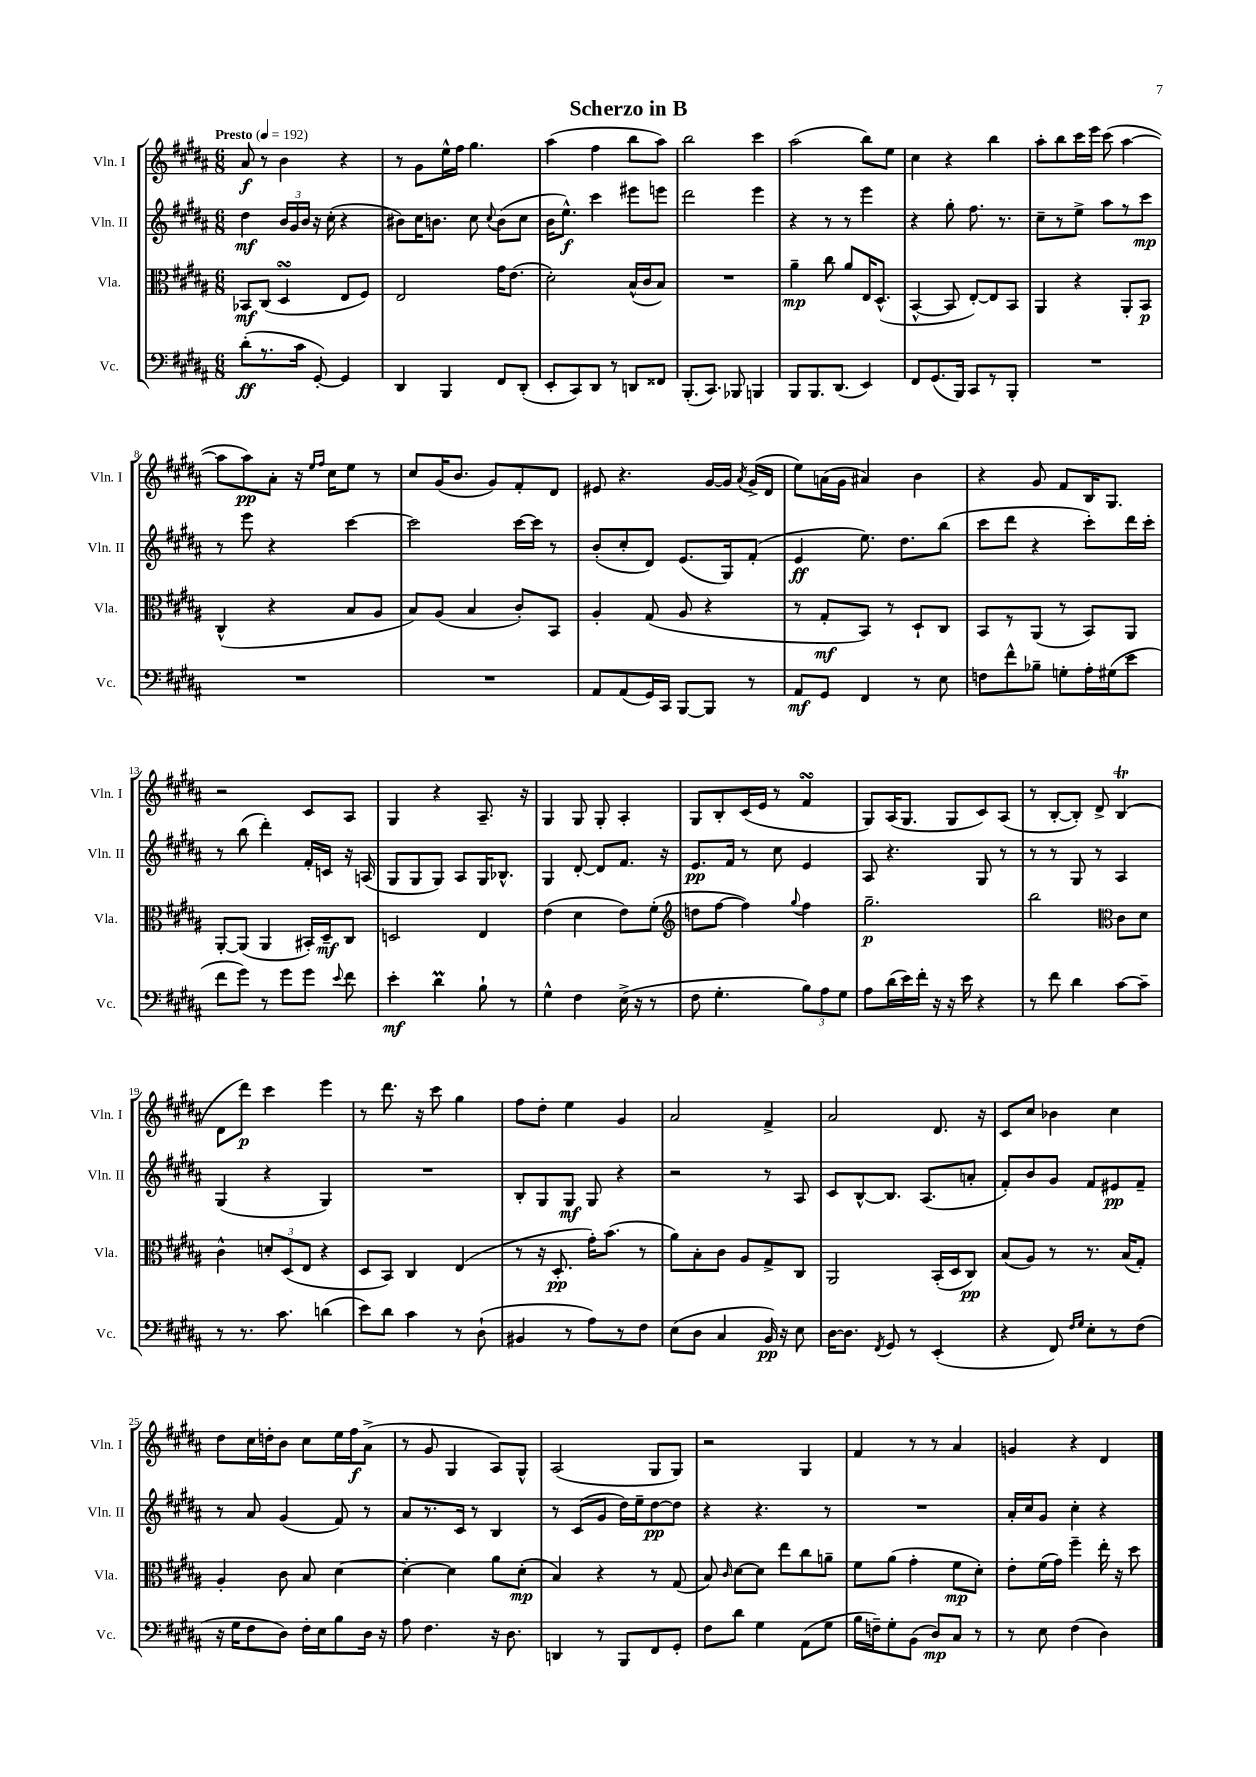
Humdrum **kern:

**kern	**kern	**kern	**kern
*staff4	*staff3	*staff2	*staff1
*clefF4	*clefC3	*clefG2	*clefG2
*k[f#c#g#d#a#]	*k[f#c#g#d#a#]	*k[f#c#g#d#a#]	*k[f#c#g#d#a#]
*M6/8	*M6/8	*M6/8	*M6/8
*MM192	*MM192	*MM192	*MM192
(8d#'	8BB-	4dd#	8a#
8.r	(8C#	.	8r
.	4D#	24b	4b
.	.	24g#	.
16c#	.	.	.
.	.	24b	.
[8GG#')	.	16r	.
.	.	(16cc#'	.
4GG#]	8E	4r	4r
.	8F#)	.	.
=	=	=	=
4DD#	2E	8b#)	8r
.	.	16cc#	8g#
.	.	8.b	.
4BBB	.	.	16ee^^
.	.	.	16ff#
.	.	8cc#	4.gg#
.	.	8qqcc#	.
8FF#	16g#	(8b	.
.	(8.e	.	.
(8DD#'	.	8cc#	.
=	=	=	=
8EE'	2d#')	16b	(4aa#
.	.	8.ee^^)	.
8CC#)	.	.	.
8DD#	.	4ccc#	4ff#
8r	.	.	.
8DD	(16B^^	8eee#	8bb
.	16c#	.	.
8FF##	8B)	8eee	8aa#)
=	=	=	=
(8.BBB'	2.r	2ddd#	2bb
8.CC#)	.	.	.
8BBB-	.	.	.
4BBB	.	4eee	4ccc#
=	=	=	=
8BBB	4a#~	4r	(2aa#
8.BBB	.	.	.
.	8cc#	8r	.
(8.DD#	.	.	.
.	8a#	8r	.
4EE)	16E	4eee	8bb)
.	(8.D#^^	.	.
.	.	.	8ee
=	=	=	=
8FF#	[4BB^^	4r	4cc#
(8.GG#	.	.	.
.	8BB]	8gg#'	4r
16BBB)	.	.	.
8CC#	[8E')	8.ff#	.
8r	8E]	.	4bb
.	.	8.r	.
8BBB'	8BB	.	.
=	=	=	=
2.r	4AA#	8cc#~	8aa#'
.	.	8r	8bb
.	4r	8ee^	16ccc#
.	.	.	16eee
.	.	8aa#	(8ccc#
.	8AA#'	8r	[4aa#
.	8BB	8ccc#	.
=	=	=	=
2.r	(4C#^^	8r	8aa#]
.	.	8eee	8aa#)
.	4r	4r	8a#'
.	.	.	16r
.	.	.	16qqee
.	.	.	16qqff#
.	.	.	16cc#
.	8B	[4ccc#	8ee
.	8A#	.	8r
=	=	=	=
2.r	8B)	2ccc#]	8cc#
.	(8A#	.	(16g#
.	.	.	8.b
.	4B	.	.
.	.	.	8g#)
.	8c#')	[16ccc#	8f#'
.	.	16ccc#]	.
.	8BB	8r	8d#
=	=	=	=
8AA#	4A#'	(8b'	8e#
(8AA#	.	8cc#'	4.r
16GG#)	(8G#	8d#)	.
16CC#	.	.	.
[8BBB	8A#	(8.e	.
8BBB]	4r	.	[16g#
.	.	16G#)	16g#]
.	.	.	8qa#
8r	.	(8f#'	(16g#^
.	.	.	16d#
=	=	=	=
8AA#	8r	4e	8ee)
8GG#	8G#'	.	(16a
.	.	.	16g#
4FF#	8BB)	8.ee)	4a#)
.	8r	.	.
.	.	8.dd#	.
8r	8D#`	.	4b
8E	8C#	(8bb	.
=	=	=	=
8F	8BB	8ccc#	4r
8f#^^	8r	8ddd#	.
8B-~	(8AA#	4r	8g#
8G'	8r	.	8f#
16A#'	8BB)	8ccc#')	16B
(16G#	.	.	8.G#
8e	8AA#	16ddd#	.
.	.	16ccc#'	.
=	=	=	=
8f#	[8AA#'	8r	2r
8g#)	(8AA#]	(8bb	.
8r	4AA#	4ddd#')	.
8g#	.	.	.
8g#	16BB#')	16f#'	8c#
.	16D#~	16c	.
8qqe	.	.	.
8f#	8C#	16r	8A#
.	.	(16A	.
=	=	=	=
4e'	2D	8G#	4G#
.	.	8G#	.
4d#	.	8G#)	4r
.	.	8A#	.
8B`	4E	16G#	8.A#~
.	.	8.B-^^	.
8r	.	.	.
.	.	.	16r
=	=	=	=
4G#^^	(4e	4G#	4G#
4F#	4d#	[8d#'	8G#
.	.	8d#]	8G#'
(16E^	8e)	8.f#	4A#'
16r	.	.	.
8r	(8f#'	.	.
.	.	16r	.
=	=	=	=
*	*clefG2	*	*
8F#	8dd	8.e	8G#
4.G#'	[8ff#	.	8B'
.	.	16f#	.
.	4ff#])	8r	(16c#
.	.	.	16e
.	.	8cc#	8r
.	8qqgg#	.	.
12B)	4ff#	4e	4f#
12A#	.	.	.
12G#	.	.	.
=	=	=	=
8A#	2.gg#~	8A#	8G#)
(16d#	.	4.r	(16A#
16e)	.	.	8.G#
16f#'	.	.	.
16r	.	.	.
16r	.	.	8G#
16e	.	.	.
4r	.	8G#	8c#)
.	.	8r	(8A#
=	=	=	=
8r	2bb	8r	8r
8f#	.	8r	[8B'
4d#	.	8G#	8B'])
.	.	8r	8d#^
*	*clefC3	*	*
[8c#	8c#	4A#	(4B
8c#~]	8d#	.	.
=	=	=	=
8r	4c#^^	(4G#	8d#
8.r	.	.	8ddd#)
.	12d'	4r	4ccc#
8.c#	.	.	.
.	(12D#	.	.
.	12E	.	.
(4d	4r	4G#)	4eee
=	=	=	=
8e)	8D#	2.r	8r
8d#	8BB)	.	8.ddd#
4c#	4C#	.	.
.	.	.	16r
.	.	.	8ccc#
8r	(4E	.	4gg#
(8D#`	.	.	.
=	=	=	=
4BB#	8r	8B'	8ff#
.	16r	8G#	8dd#'
.	8.D#'	.	.
8r	.	8G#	4ee
8A#)	16g#')	8G#	.
.	(8.b	.	.
8r	.	4r	4g#
8F#	8r	.	.
=	=	=	=
(8E	8a#)	2r	2a#
8D#	8B'	.	.
4C#	8c#	.	.
.	8A#	.	.
16BB)	8G#^	8r	4f#^
16r	.	.	.
8E	8C#	8A#	.
=	=	=	=
[16D#	2AA#	8c#	2a#
8.D#]	.	.	.
.	.	[8B^^	.
8qFF#	.	.	.
8GG#	.	8.B]	.
8r	.	.	.
.	.	(8.A#	.
(4EE'	(16BB'	.	8.d#
.	16D#	.	.
.	8C#)	8a'	.
.	.	.	16r
=	=	=	=
4r	(8B	8f#')	8c#
.	8A#)	8b	8cc#
8FF#)	8r	8g#	4b-
16qqF#	.	.	.
16qqG#	.	.	.
8E'	8.r	8f#	.
8r	.	8e#	4cc#
.	(16B	.	.
(8F#	8G#')	8f#~	.
=	=	=	=
16r	4A#'	8r	8dd#
16G#	.	.	.
8F#	.	8a#	16cc#
.	.	.	16dd'
8D#)	8c#	(4g#	8b
16F#'	8B	.	8cc#
16E	.	.	.
8B	[4d#	8f#)	16ee
.	.	.	16ff#
16D#	.	8r	(8a#^
16r	.	.	.
=	=	=	=
8A#	4d#'_	8a#	8r
4.F#	.	8.r	8g#
.	4d#]	.	4G#
.	.	16c#	.
.	.	8r	.
16r	8a#	4B	8A#)
8.D#	.	.	.
.	(8d#'	.	8G#^^
=	=	=	=
4DD	4B)	8r	(2A#
.	.	(8c#	.
8r	4r	8g#	.
8BBB	.	16dd#)	.
.	.	16ee~	.
8FF#	8r	[8dd#	8G#
8GG#'	(8G#	8dd#]	8G#)
=	=	=	=
8F#	8B)	4r	2r
.	16qqc#	.	.
8d#	[8d#	.	.
4G#	8d#]	4.r	.
.	8ee	.	.
(8AA#	8cc#	.	4G#
8G#	8a~	8r	.
=	=	=	=
16B	8f#	2.r	4f#
16F~)	.	.	.
8G#'	(8a#	.	.
(8BB	4g#'	.	8r
8D#)	.	.	8r
8C#	8f#	.	4a#
8r	8d#')	.	.
=	=	=	=
8r	8e'	16a#'	4g
.	.	16cc#	.
8E	(16f#	8g#	.
.	16g#)	.	.
(4F#	4ff#~	4cc#'	4r
4D#)	16ee'	4r	4d#
.	16r	.	.
.	8dd#	.	.
==	==	==	==
*-	*-	*-	*-
